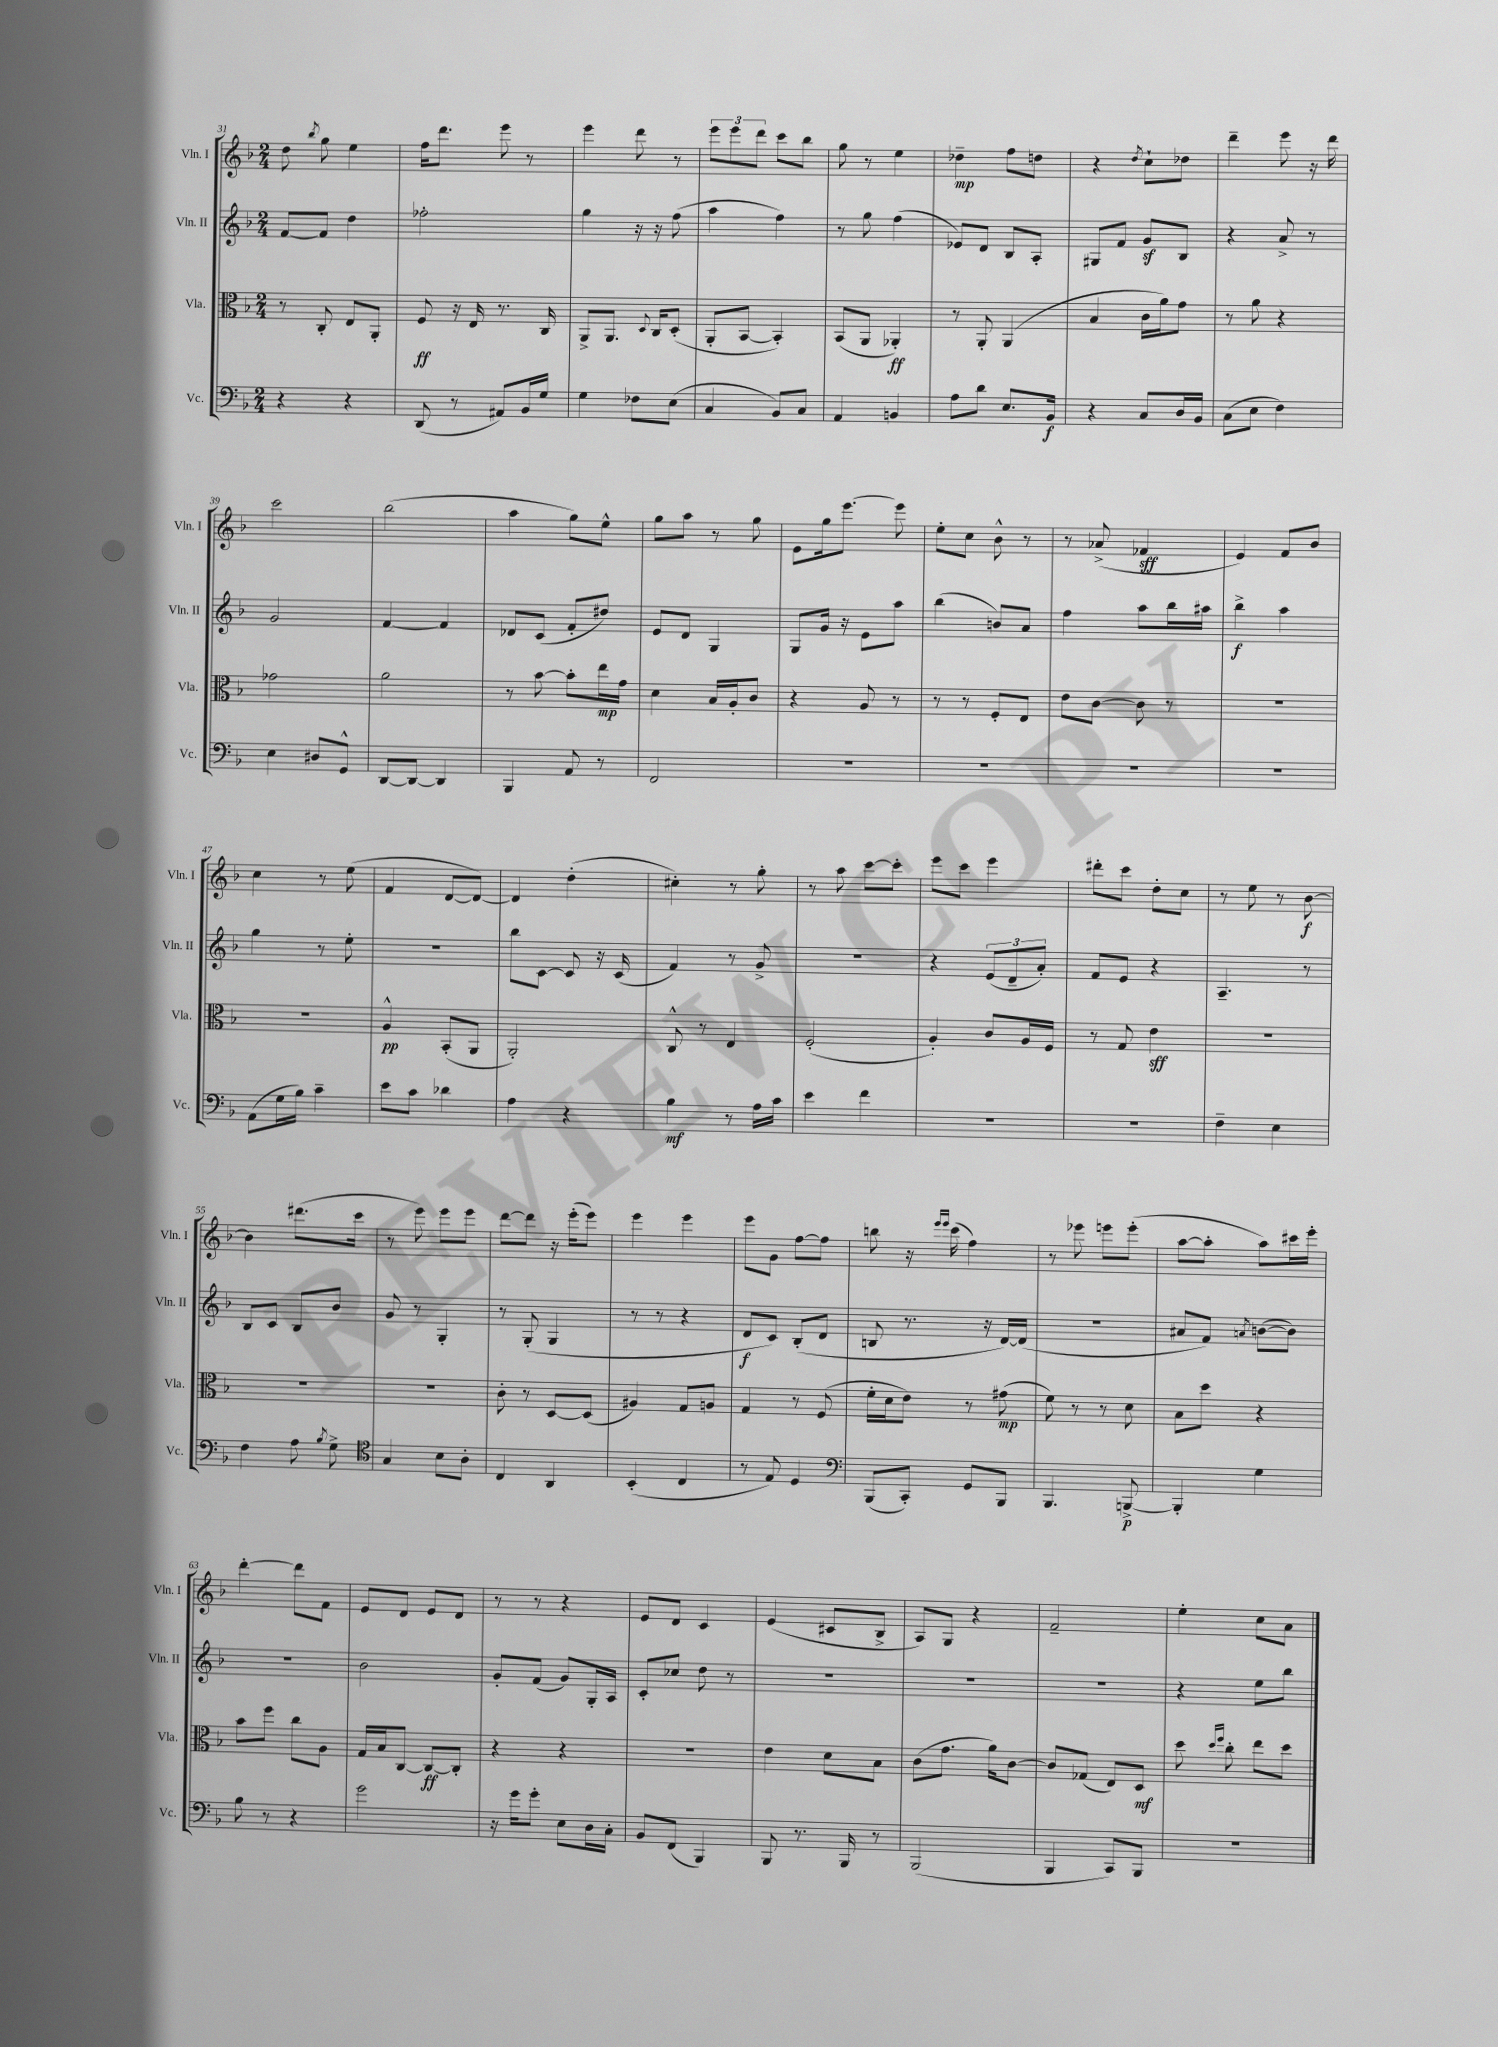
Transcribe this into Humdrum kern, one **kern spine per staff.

**kern	**kern	**kern	**kern
*staff4	*staff3	*staff2	*staff1
*clefF4	*clefC3	*clefG2	*clefG2
*k[b-]	*k[b-]	*k[b-]	*k[b-]
*M2/4	*M2/4	*M2/4	*M2/4
4r	8r	[8f/L	8dd\
.	.	.	8qbb-/
.	8C'/	8f/]J	8gg\
4r	8E/L	4dd\	4ee\
.	8AA'/J	.	.
=	=	=	=
(8DD/	8F/	2ff-'\	16ff\LK
.	.	.	8.ddd\J
8r	16r	.	.
.	16E/	.	.
8AA#/L)	8.r	.	8eee\
16BB-/L	.	.	8r
16G/JJ	16C/	.	.
=	=	=	=
4G\	8AA^/L	4gg\	4eee\
.	8.AA/J	.	.
8F-\L	.	16r	8ddd\
.	8qqD/	.	.
.	16C/LK	16r	.
(8E\J	(8D'/J	(8ff\	8r
=	=	=	=
4C/	8AA'/L	4aa\	12eee\L
.	.	.	12eee\
.	[8BB-/J	.	.
.	.	.	12ddd\J
8BB-/L)	4BB-'/])	4ff\)	8ccc\L
8C/J	.	.	8bb-\J
=	=	=	=
4AA/	(8BB-/L	8r	8gg\
.	8AA/J	8gg\	8r
4BB/	4AA-'/)	(4ff\	4ee\
=	=	=	=
8A\L	8r	8e-/L)	4dd-~\
8d\J	8AA'/	8d/J	.
8.E/L	(4AA/	8B-/L	8ff\L
.	.	8A'/J	8dd\J
16BB-/Jk	.	.	.
=	=	=	=
4r	4B-/	8G#/L	4r
.	.	8f/J	.
.	.	.	8qdd/
8C/L	16c\LL	8g/L	8cc`\L
.	16a\J)	.	.
16D/L	8g\J	8B-/J	8dd-\J
16BB-/JJ	.	.	.
=	=	=	=
(8C\L	8r	4r	4ddd~\
8E\J	8a\	.	.
4F\)	4r	8a^/	8eee\
.	.	8r	16r
.	.	.	16ddd\
=	=	=	=
4E\	2g-\	2g/	2ccc\
8D#/L	.	.	.
8GG^^/J	.	.	.
=	=	=	=
[8DD/L	2a\	[4f/	(2bb-\
8DD/_J	.	.	.
4DD/]	.	4f/]	.
=	=	=	=
4BBB-/	8r	8d-/L	4aa\
.	[8b-\	(8c/J	.
8AA/	8b-'\]L	8f'/L	8gg\L)
8r	16ee\L	8dd#/J)	8ee^^\J
.	16g\JJ	.	.
=	=	=	=
2FF/	4d\	8e/L	8gg\L
.	.	8d/J	8aa\J
.	16B-/LL	4G/	8r
.	16A'/J	.	.
.	8c/J	.	8gg\
=	=	=	=
2r	4r	8G/L	8e\L
.	.	16g/Jk	16gg\k
.	.	16r	[8.eee\J
.	8A/	8e\L	.
.	8r	8aa\J	8eee\]
=	=	=	=
2r	8r	(4bb-\	8ee'\L
.	8r	.	8cc\J
.	8F'/L	8b/L)	8b-^^\
.	8E/J	8a/J	8r
=	=	=	=
2r	8e\L	4ff\	8r
.	[8c\J	.	(8a-^/
.	8c\]	8aa\L	4f-/
.	8r	16bb-\L	.
.	.	16aa#\JJ	.
=	=	=	=
2r	2r	4bb-^\	4e/)
.	.	4aa\	8f/L
.	.	.	8b-/J
=	=	=	=
(8AA\L	2r	4gg\	4cc\
16G\L	.	.	.
16B-\JJ)	.	.	.
4c~\	.	8r	8r
.	.	8ee'\	(8ee\
=	=	=	=
8e\L	4A^^/	2r	4f/
8c\J	.	.	.
4d-\	(8BB-'/L	.	[8d/L
.	8AA/J	.	8d/_J)
=	=	=	=
4A\	2AA'/)	8bb-\L	4d/]
.	.	[8c\J	.
4r	.	8c/]	(4dd'\
.	.	16r	.
.	.	(16c/	.
=	=	=	=
4B-\	8C^^/	4f/)	4cc#'\)
.	8r	.	.
8r	4E/	8r	8r
16A\LL	.	8g^/	8gg'\
16c\JJ	.	.	.
=	=	=	=
4e\	(2F'/	2r	8r
.	.	.	8aa\
4f\	.	.	[8ccc\L
.	.	.	8ccc'\]J
=	=	=	=
2r	4A'/)	4r	8eee\L
.	.	.	8ccc\J
.	8c/L	(12e/L	4eee\
.	.	12d~/	.
.	16A/L	.	.
.	.	12a'/J)	.
.	16F/JJ	.	.
=	=	=	=
2r	8r	8f/L	8ddd#'\L
.	8G/	8e/J	8ccc\J
.	4e\	4r	8dd'\L
.	.	.	8cc\J
=	=	=	=
4F~\	2r	4.A~/	8r
.	.	.	8ee\
4E\	.	.	8r
.	.	8r	[8b-\
=	=	=	=
4F\	2r	8B-/L	4b-\]
.	.	8c/J	.
8A\	.	8B-/L	(8.ddd#\L
8qB-/	.	.	.
8G^\	.	8b-/J	.
.	.	.	16ccc\Jk
=	=	=	=
*clefC4	*	*	*
4G/	2r	8g/	8r
.	.	8r	8eee\)
8B-\L	.	4G'/	8eee\L
8A'\J	.	.	8eee\J
=	=	=	=
4C/	8c'\	8r	[8ddd\L
.	8r	(8G'/	8ddd\]J
4AA/	[8D/L	4G/	16r
.	.	.	(16eee'\LK
.	(8D/]J	.	8eee\J)
=	=	=	=
(4BB-'/	4A#/)	8r	4eee\
.	.	8r	.
4C/	8G/L	4r	4eee\
.	8A/J	.	.
=	=	=	=
8r	4G/	8d/L	8eee\L
8E/)	.	8c/J)	8g\J
4D/	8r	(8B-'/L	[8ff\L
.	(8F/	8d/J	8ff\]J
=	=	=	=
*clefF4	*	*	*
(8BBB-/L	16f'\LL	8B/	8bb\
.	16d\J	.	.
8CC'/J)	8e\J)	8.r	16r
.	.	.	16qqeee/LL
.	.	.	16qqeee/JJ
.	.	.	(16ccc\
8GG/L	8r	.	4ff\)
.	.	16r	.
8BBB-/J	(8g#\	[16d/LL)	.
.	.	(16d/]JJ	.
=	=	=	=
4.BBB-/	8f\)	2r	8r
.	8r	.	8eee-\
.	8r	.	8eee\L
[8BBB^/	8d\	.	(8eee'\J
=	=	=	=
4BBB'/]	8B-\L	8a#/L	[8aa\L
.	8dd\J	8f/J)	8aa'\]J
.	.	8qa/	.
4G\	4r	([8b\L	8aa\L)
.	.	8b\]J)	16ccc#\L
.	.	.	16eee'\JJ
=	=	=	=
8B-\	8b-\L	2r	[4ddd'\
8r	8ff\J	.	.
4r	8cc\L	.	8ddd\]L
.	8A\J	.	8f\J
=	=	=	=
2g\	16G/LL	2b-\	8e/L
.	16B-/J	.	.
.	[8C/J	.	8d/J
.	8C/_L	.	8e/L
.	8C'/]J	.	8d/J
=	=	=	=
16r	4r	8g'/L	8r
16g\LK	.	.	.
8g'\J	.	(8f/J	8r
8E\L	4r	8g/L)	4r
16D\L	.	16G'/L	.
16C'\JJ	.	16A/JJ	.
=	=	=	=
8BB-/L	2r	8c'/L	8e/L
(8FF/J	.	8cc-/J	8d/J
4BBB-/)	.	8dd\	4c/
.	.	8r	.
=	=	=	=
8BBB-/	4e\	2r	(4e/
8.r	.	.	.
.	8d\L	.	8c#/L
16BBB-/	.	.	.
8r	8B-\J	.	8B-^/J
=	=	=	=
(2BBB-/	(8c\L	2r	8A/L)
.	8.g\J	.	8G/J
.	.	.	4r
.	16a\LK)	.	.
.	[8c\J	.	.
=	=	=	=
4BBB-/	8c/]L	2r	2f~/
.	(8G-/J	.	.
8CC/L)	8E/L)	.	.
8BBB-/J	8D/J	.	.
=	=	=	=
2r	8dd\	4r	4ee'\
.	16qqdd/LL	.	.
.	16qqff/JJ	.	.
.	8cc'\	.	.
.	8ee\L	8ee\L	8cc\L
.	8dd\J	8bb-\J	8a\J
==	==	==	==
*-	*-	*-	*-
